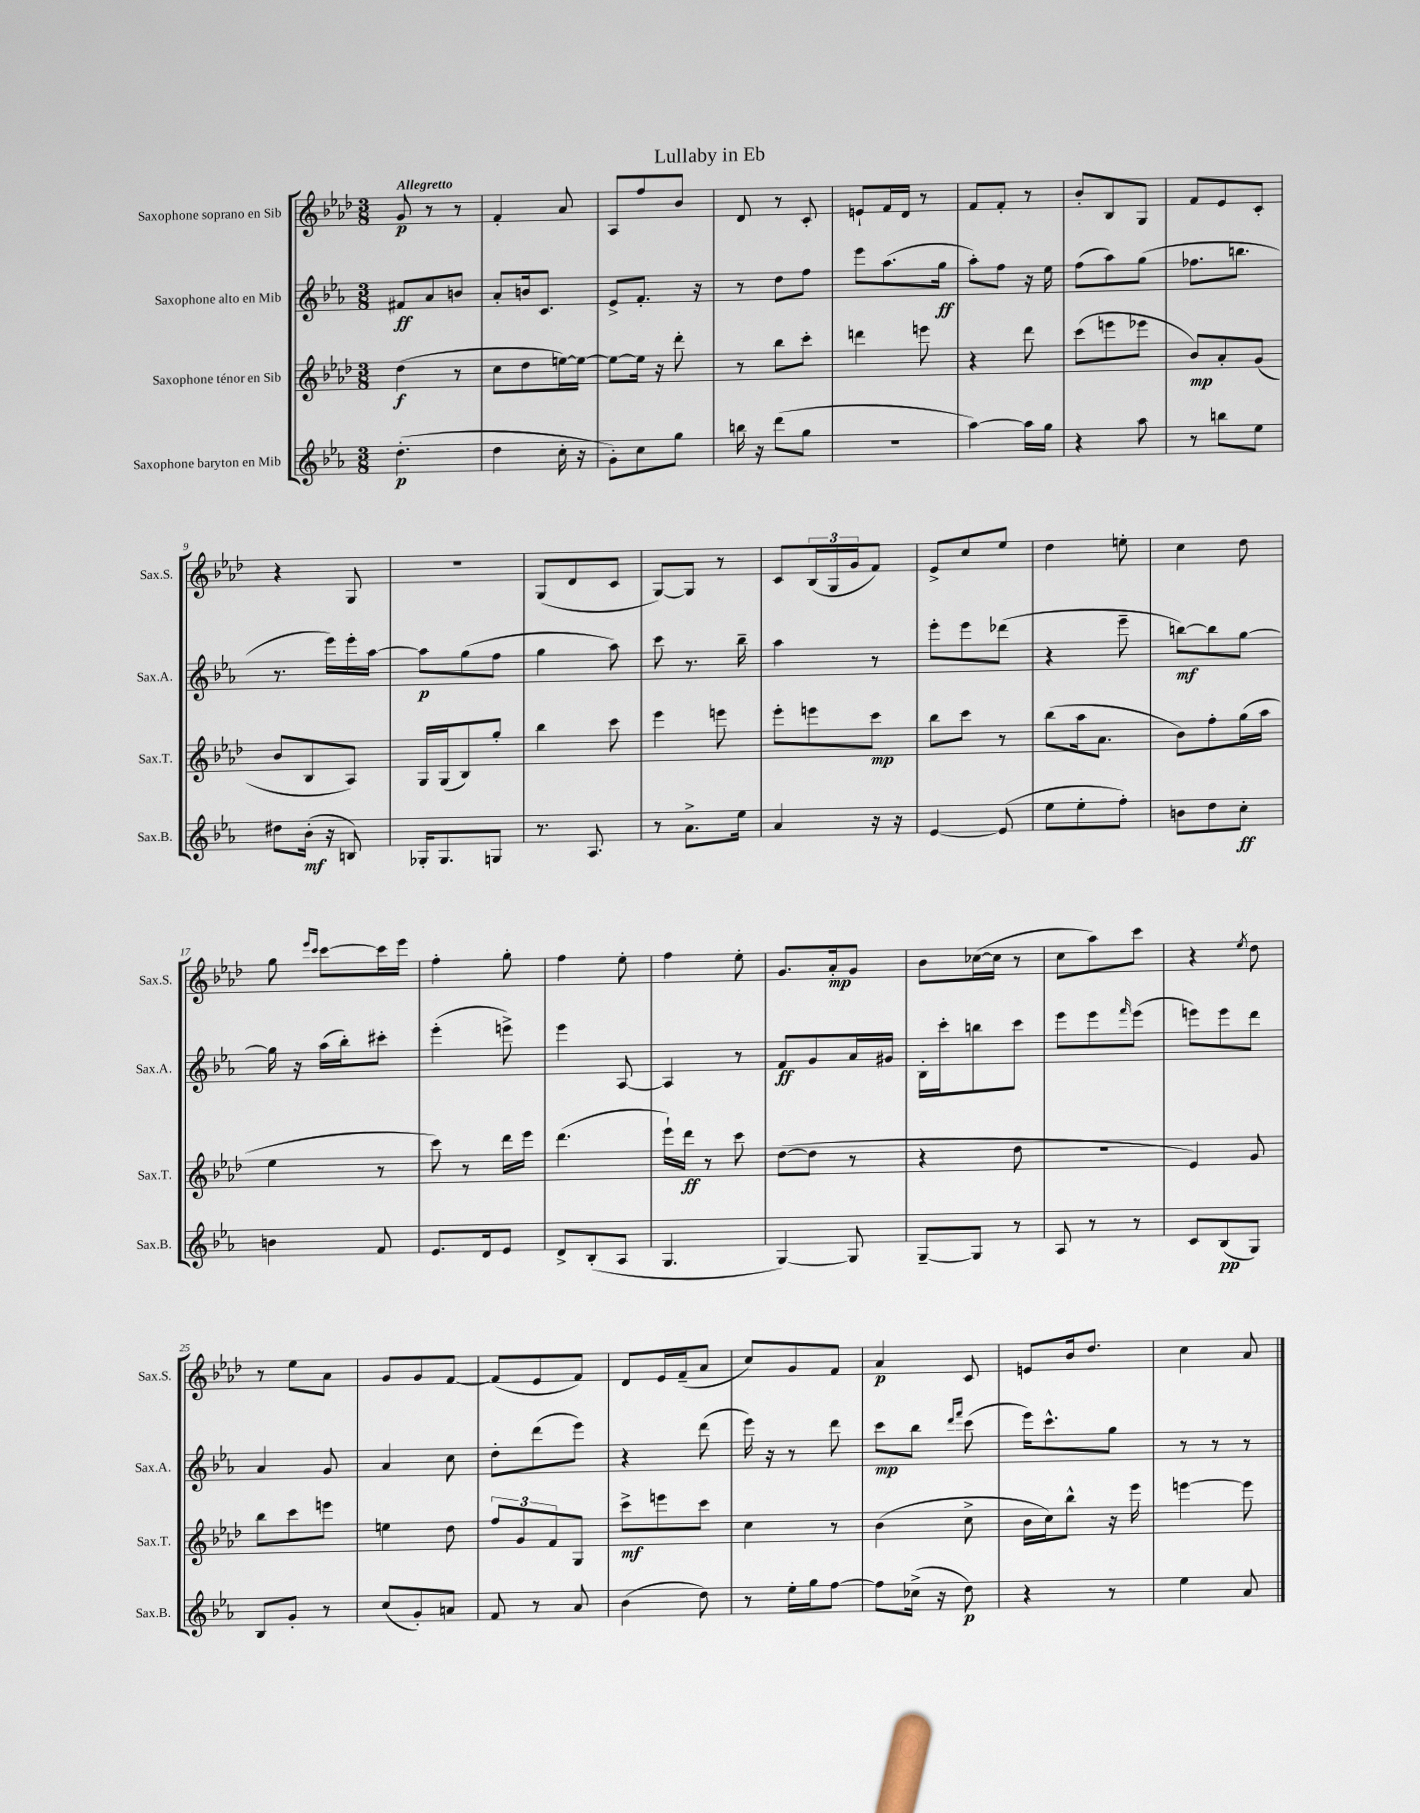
\header { title = "Lullaby in Eb" }
<<
\new StaffGroup <<
\new Staff = "s0" \with { instrumentName = "Saxophone soprano en Sib" shortInstrumentName = "Sax.S." } {
    \clef treble \key aes \major \numericTimeSignature \time 3/8 \tempo "Allegretto"
    g'8\p r8 r8 |
    f'4-. aes'8 |
    aes8 f''8 bes'8 |
    des'8 r8 c'8-. |
    e'8-! f'16 des'16 r8 |
    f'8 f'8-. r8 |
    bes'8-. bes8 g8 |
    f'8 ees'8 c'8-. |
    r4 g8 |
    R4. |
    g8( des'8 c'8 |
    g8~) g8 r8 |
    c'8 \tuplet 3/2 { bes16( g16 g'16 } f'8) |
    ees'8-> c''8 ees''8 |
    des''4 e''8-. |
    c''4 des''8 |
    g''8 \grace { ees'''16 c'''16 } c'''8~ c'''16 ees'''16 |
    f''4-. g''8-. |
    f''4 ees''8-. |
    f''4 ees''8-. |
    g'8. aes'16-.\mp g'8 |
    bes'8 ces''16~( ces''16 r8 |
    c''8 aes''8) c'''8 |
    r4 \acciaccatura { ees''8 } des''8 |
    r8 ees''8 aes'8 |
    g'8 g'8 f'8~ |
    f'8( ees'8 f'8) |
    des'8 ees'16 f'16--( aes'8 |
    c''8) g'8 f'8 |
    aes'4\p c'8 |
    e'8 bes'16 des''8. |
    c''4 aes'8 \bar "|." |
}
\new Staff = "s1" \with { instrumentName = "Saxophone alto en Mib" shortInstrumentName = "Sax.A." } {
    \clef treble \key ees \major \numericTimeSignature \time 3/8
    fis'8\ff aes'8 b'8 |
    aes'8-. b'16 c'8. |
    ees'8-> f'8.-. r16 |
    r8 d''8 f''8 |
    ees'''8 aes''8.( g''16\ff |
    aes''8-.) f''8 r16 ees''16 |
    f''8( aes''8) g''8( |
    fes''8. b''8. |
    r8. ees'''16) ees'''16-. aes''16~ |
    aes''8\p g''8( f''8 |
    g''4 aes''8) |
    c'''8 r8. bes''16-- |
    aes''4 r8 |
    ees'''8-. ees'''8 des'''8( |
    r4 ees'''8-- |
    b''8~\mf) b''8 g''8~ |
    g''16 r16 aes''16( bes''16-.) cis'''8-. |
    ees'''4-.( e'''8->) |
    ees'''4 aes8~ |
    aes4 r8 |
    f'8\ff g'8 aes'16 gis'16 |
    bes16-. c'''16-. b''8 c'''8 |
    ees'''8 ees'''8 \grace { f'''16 } ees'''8( |
    e'''8) e'''8 d'''8 |
    aes'4 g'8 |
    aes'4 c''8 |
    d''8-. d'''8( ees'''8) |
    r4 d'''8( |
    ees'''16) r16 r8 d'''8 |
    c'''8\mp bes''8 \grace { d'''16 f'''16 } c'''8( |
    ees'''16) c'''8.-^ g''8 |
    r8 r8 r8 \bar "|." |
}
\new Staff = "s2" \with { instrumentName = "Saxophone ténor en Sib" shortInstrumentName = "Sax.T." } {
    \clef treble \key aes \major \numericTimeSignature \time 3/8
    des''4\f( r8 |
    c''8 des''8 e''16~) e''16~ |
    e''8~ e''16 r16 des'''8-. |
    r8 bes''8 c'''8-. |
    d'''4 e'''8 |
    r4 des'''8 |
    c'''8( e'''8 ees'''8 |
    bes'8\mp) aes'8-. g'8( |
    bes'8 bes8 aes8) |
    g16 g16( bes8) g''8-. |
    bes''4 c'''8 |
    ees'''4 e'''8 |
    ees'''8-. e'''8 c'''8\mp |
    bes''8 c'''8 r8 |
    bes''8( aes''16 aes'8. |
    bes'8) f''8-. g''16( aes''16 |
    ees''4 r8 |
    c'''8) r8 des'''16 ees'''16 |
    des'''4.( |
    ees'''16-!) des'''16\ff r8 c'''8 |
    des''8~( des''8 r8 |
    r4 des''8 |
    R4. |
    ees'4) g'8 |
    bes''8 c'''8 e'''8 |
    e''4 des''8 |
    \tuplet 3/2 { f''8 g'8 f'8 } g8 |
    c'''8->\mf e'''8 c'''8 |
    c''4 r8 |
    bes'4( c''8-> |
    bes'16 c''16) bes''8-^ r16 ees'''16 |
    e'''4~ e'''8 \bar "|." |
}
\new Staff = "s3" \with { instrumentName = "Saxophone baryton en Mib" shortInstrumentName = "Sax.B." } {
    \clef treble \key ees \major \numericTimeSignature \time 3/8
    d''4.-.\p( |
    d''4 c''16-. r16 |
    g'8-.) c''8 g''8 |
    b''16 r16 d'''8( g''8 |
    R4. |
    aes''4~) aes''16 g''16 |
    r4 aes''8 |
    r8 b''8 ees''8 |
    dis''8 bes'16-.\mf( r16 b8) |
    ges16-. ges8. g8 |
    r8. aes8. |
    r8 aes'8.-> ees''16 |
    aes'4 r16 r16 |
    ees'4~ ees'8( |
    ees''8 ees''8-. f''8-.) |
    b'8 d''8 c''8-.\ff |
    b'4 f'8 |
    ees'8. d'16 ees'8 |
    d'8-> bes8-.( aes8 |
    g4. |
    g4~) g8 |
    g8~-- g8 r8 |
    aes8 r8 r8 |
    c'8 bes8\pp( g8) |
    bes8 g'8-. r8 |
    c''8( g'8-.) a'8 |
    f'8 r8 aes'8 |
    bes'4( d''8) |
    r8 ees''16-. g''16 f''8~ |
    f''8 ces''16->( r16 d''8\p) |
    r4 r8 |
    ees''4 aes'8 \bar "|." |
}
>>
>>
